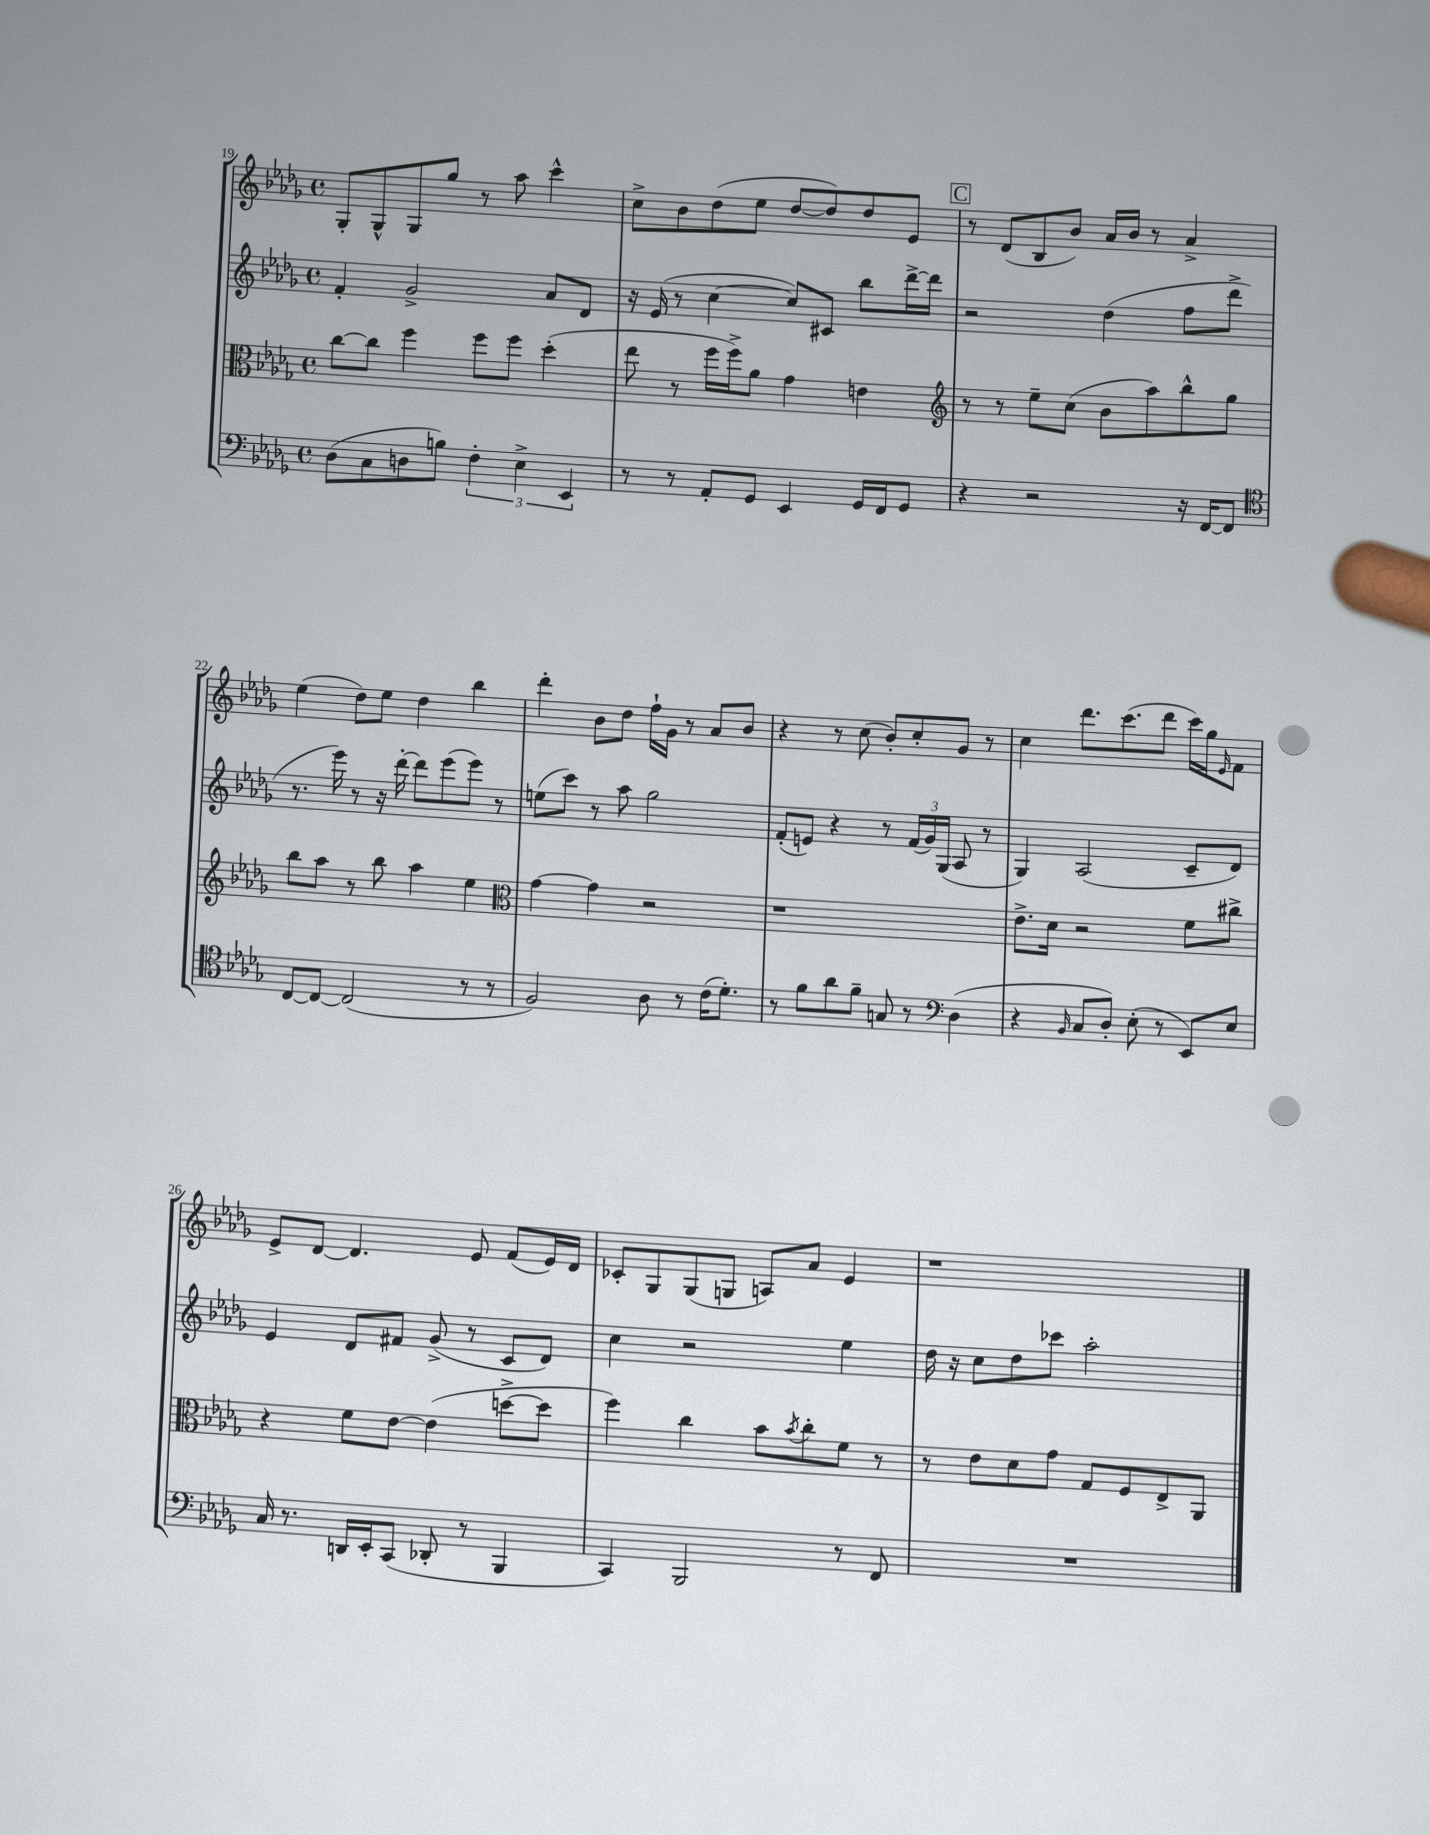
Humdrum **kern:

**kern	**kern	**kern	**kern
*part4	*part3	*part2	*part1
*staff4	*staff3	*staff2	*staff1
*clefF4	*clefC3	*clefG2	*clefG2
*k[b-e-a-d-g-]	*k[b-e-a-d-g-]	*k[b-e-a-d-g-]	*k[b-e-a-d-g-]
*M4/4	*M4/4	*M4/4	*M4/4
*met(c)	*met(c)	*met(c)	*met(c)
=19	=19	=19	=19
(8D-\L	[8cc\L	4f'/	8G-'/L
8C\	8cc\J]	.	8G-^^/
8Dn\	4ff\	2g-^/	8G-/
8Bn\J)	.	.	8gg-/J
6F'\	8ff\L	.	8r
.	8ff\J	.	8aa-\
6E-^\	.	.	.
.	(4dd-'\	8a-/L	4ccc^^\
6EE-/	.	.	.
.	.	8d-/J	.
=20	=20	=20	=20
8r	8ee-\	16r	8cc^\L
.	.	(16e-/	.
8r	8r	8r	8b-\
8AA-'/L	16ff\LL	[4cc\	(8dd-\
.	16ff^\J)	.	.
8GG-/J	8a-\J	.	8ee-\J
4EE-/	4g-\	8cc/L])	[8dd-/L
.	.	8c#X/J	8dd-/])
16GG-/LL	4en\	8bb-\L	8dd-/
16FF/J	.	.	.
8GG-/J	.	[16ddd-^\L	8e-/J
.	.	16ddd-\JJ]	.
!!LO:REH:place=s1:t=C
=21	=21	=21	=21
*	*clefG2	*	*
4r	8r	2r	8r
.	8r	.	(8d-/L
2r	8ee-~\L	.	8B-/
.	(8cc\J	.	8b-/J)
.	8b-\L	(4dd-\	16a-/LL
.	.	.	16b-/JJ
.	8aa-\)	.	8r
16r	8bb-^^\	8ff\L	4a-^/
[16FF/KL	.	.	.
8FF/J]	8gg-\J	8ddd-^\J	.
!!LO:LB:g=z
=22	=22	=22	=22
*clefC4	*	*	*
[8C/L	8bb-\L	8.r	(4ee-\
8C/J_	8aa-\J	.	.
.	.	16eee-\)	.
(2C/]	8r	8r	8dd-\L)
.	8bb-\	16r	8ee-\J
.	.	[16ddd-'\	.
.	4aa-\	8ddd-\L]	4dd-\
.	.	(8eee-\	.
8r	4ee-\	8eee-\J)	4bb-\
8r	.	8r	.
=23	=23	=23	=23
*	*clefC3	*	*
2F/)	[4g-\	(8een\L	4ddd-'\
.	.	8ccc\J)	.
.	4g-\]	8r	8b-\L
.	.	8aa-\	8dd-\J
8A-\	2r	2gg-\	16ff`\LL
.	.	.	16g-\JJ
8r	.	.	8r
(16c\KL	.	.	8a-/L
8.d-'\J)	.	.	.
.	.	.	8b-/J
=24	=24	=24	=24
8r	1r	(8f'/L	4r
8f\L	.	8en/J)	.
8a-\	.	4r	8r
8f~\J	.	.	(8cc\
8Gn/	.	8r	8b-'/L)
8r	.	(24f/LL	8cc'/
.	.	24g-/)	.
.	.	(24G-/JJ	.
*clefF4	*	*	*
(4D-\	.	8A-/	8g-/J
.	.	8r	8r
=25	=25	=25	=25
4r	8.e-^\L	4G-/)	4cc\
.	16d-\Jk	.	.
16qqBB-/	.	.	.
8C/L	2r	(2A-/	8.ddd-\L
8D-'/J)	.	.	.
.	.	.	(8.ccc\
(8E-'\	.	.	.
8r	.	.	8ddd-\J
8EE-/L)	8f\L	8c~/L	16ccc\LL)
.	.	.	16gg-\J
.	.	.	16qqe-/
8E-/J	8cc#X^\J	8d-/J)	8f\J
!!LO:LB:g=z
=26	=26	=26	=26
16C/	4r	4e-/	8e-^/L
8.r	.	.	.
.	.	.	[8d-/J
16DDn/LL	8f\L	8d-/L	4.d-/]
16EE-'/J	.	.	.
(8CC/J	[8e-\J	8f#X/J	.
8DD-X'/	(4e-\]	(8g-^/	.
8r	.	8r	8e-/
4BBB-/	[8ddn^\L	8c/L	(8f/L
.	8dd\J]	8d-/J)	16e-/L)
.	.	.	16d-/JJ
=27	=27	=27	=27
4CC/)	4ff\)	4cc\	8c-X'/L
.	.	.	8G-/
2BBB-/	4cc\	2r	(8G-/
.	.	.	8Gn/J
.	8b-\L	.	8An/L)
.	8qb-/	.	.
.	8cc'\	.	8a-/J
8r	8f\J	4ee-\	4e-/
8FF/	8r	.	.
=28	=28	=28	=28
1r	8r	16dd-\	1r
.	.	16r	.
.	8e-\L	8cc\L	.
.	8d-\	8dd-\	.
.	8g-\J	8ccc-X\J	.
.	8G-/L	2aa-'\	.
.	8F/	.	.
.	8E-^/	.	.
.	8AA-/J	.	.
==	==	==	==
*-	*-	*-	*-
